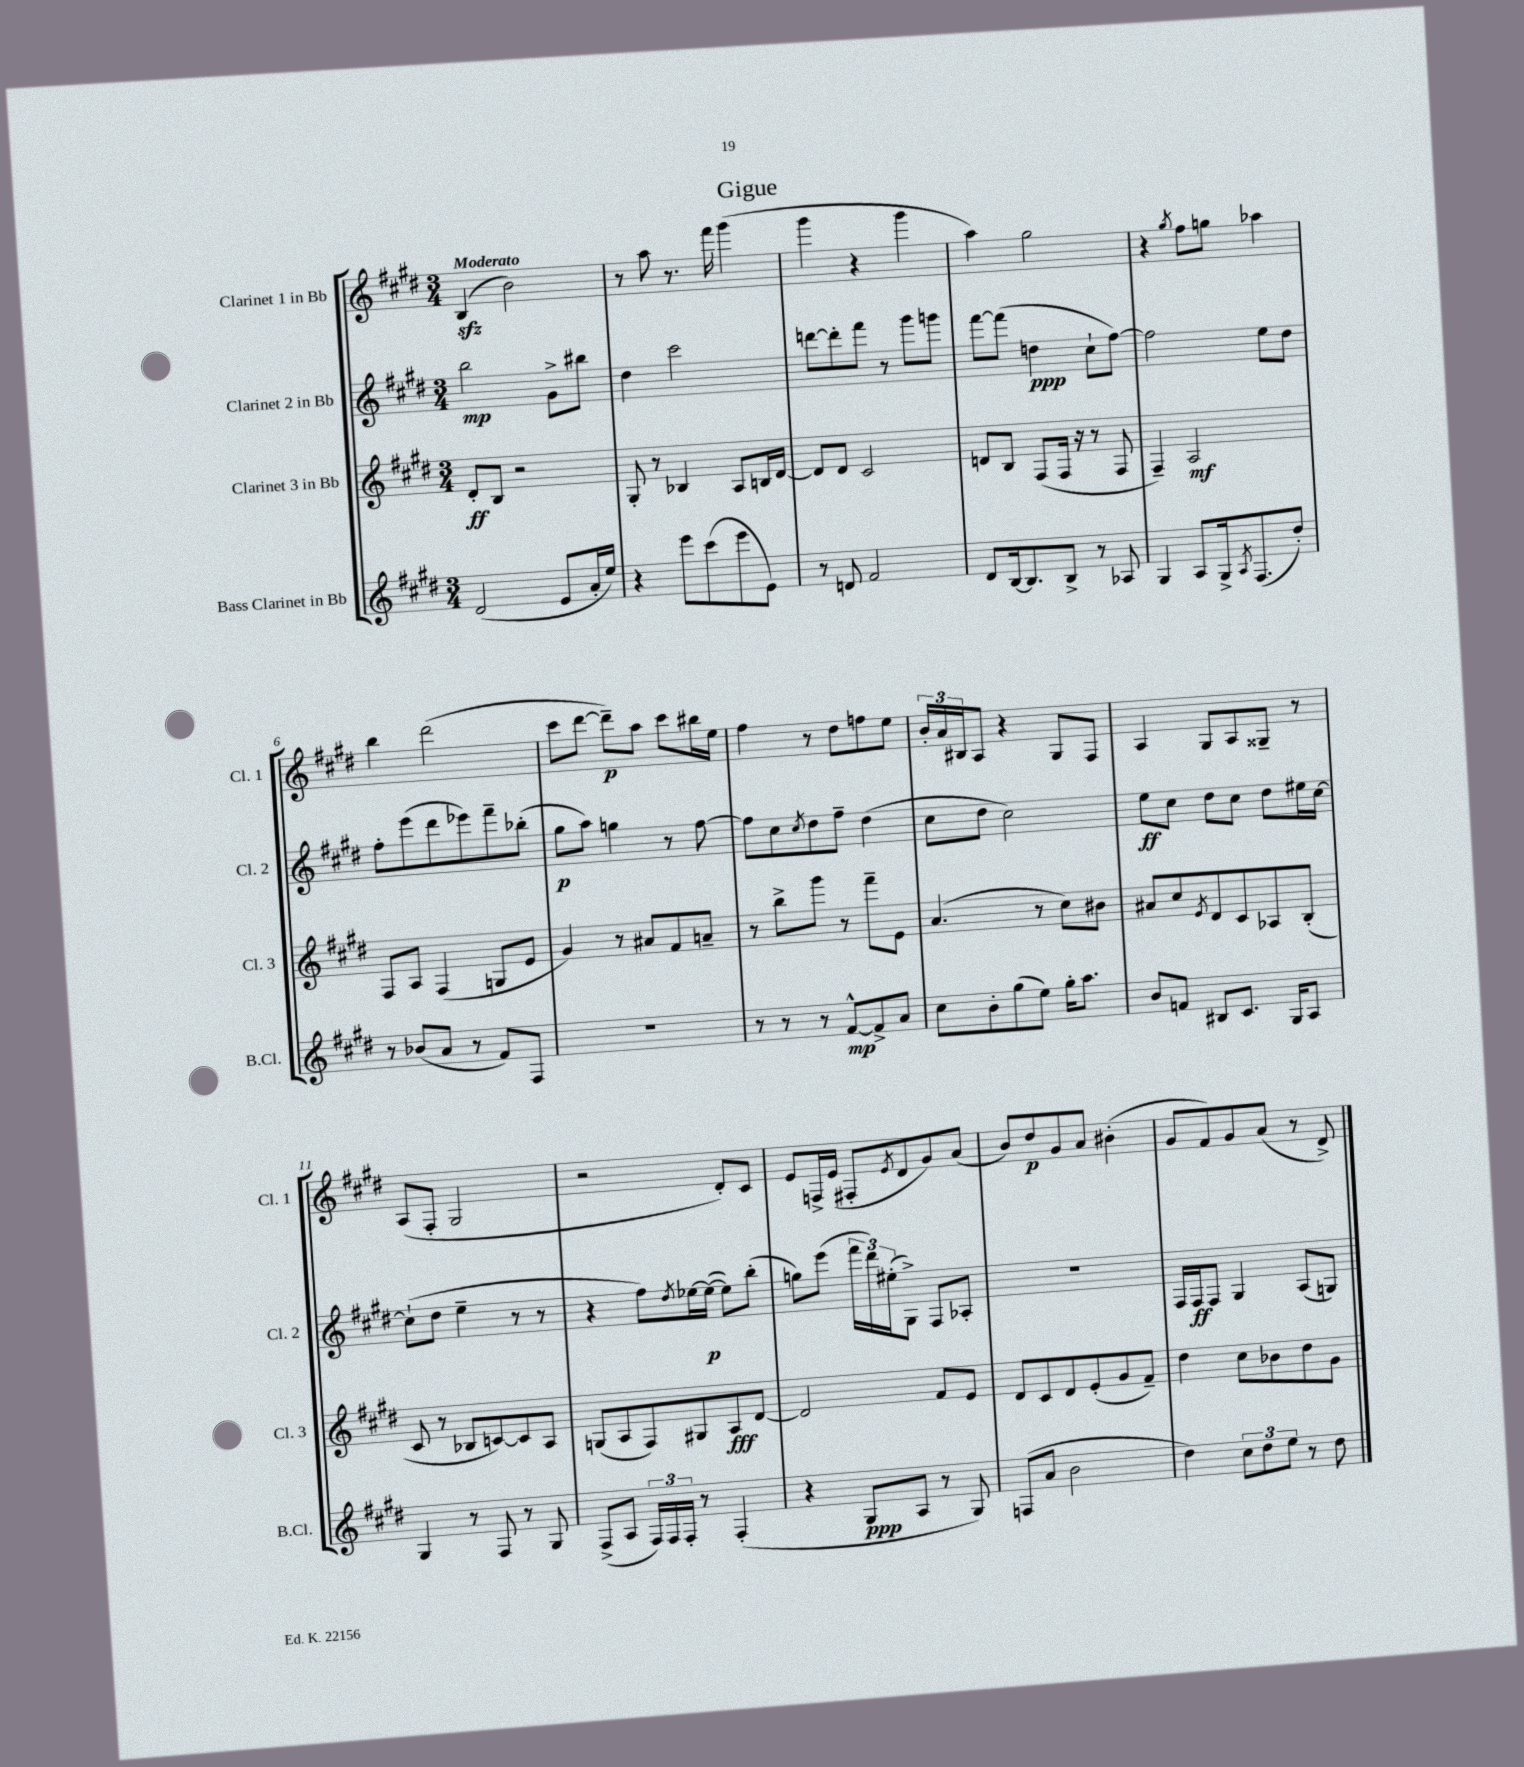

**kern	**kern	**kern	**kern
*staff4	*staff3	*staff2	*staff1
*clefG2	*clefG2	*clefG2	*clefG2
*k[f#c#g#d#]	*k[f#c#g#d#]	*k[f#c#g#d#]	*k[f#c#g#d#]
*M3/4	*M3/4	*M3/4	*M3/4
(2d#	8d#'	2bb	(4B
.	8B	.	.
.	2r	.	2b)
8e	.	8g#^	.
16a'	.	8bb#	.
16ee)	.	.	.
=	=	=	=
4r	8G#'	4dd#	8r
.	8r	.	8aa
8eee	4B-	2ccc#	8.r
(8ccc#	.	.	.
.	.	.	16fff#
8eee	8A	.	(4ggg#
8e)	16B	.	.
.	[16d#	.	.
=	=	=	=
8r	8d#]	[8ddd	4ggg#
8d	8d#	8ddd']	.
2f#	2c#	8fff#	4r
.	.	8r	.
.	.	8ggg#	4ggg#
.	.	8ggg	.
=	=	=	=
8d#	8d	[8fff#	4aa)
[16B	8B	(8fff#]	.
8.B]	.	.	.
.	(8F#	4dd	2gg#
8B^	16F#	.	.
.	16r	.	.
8r	8r	8cc#`	.
8A-	8F#	[8ff#)	.
=	=	=	=
4G#	4F#~)	2ff#]	4r
.	.	.	8qgg#
8A	2A	.	8ff#
16G#^	.	.	8gg
8qA	.	.	.
(8.F#	.	.	.
.	.	8ee	4aa-
8dd#')	.	8dd#	.
=	=	=	=
8r	8F#	8ff#'	4bb
(8b-	8A	(8eee	.
8a	(4F#	8ddd#	(2ddd#
8r	.	8eee-)	.
8f#)	8G	8fff#~	.
8F#	8e	(8bb-'	.
=	=	=	=
2.r	4g#)	8gg#	8ccc#
.	.	8aa)	[8ddd#
.	8r	4gg	8ddd#~])
.	8a#	.	8aa
.	8f#	8r	8ccc#
.	8a~	[8ff#	16bb#
.	.	.	16ee
=	=	=	=
8r	8r	8ff#]	4ff#
8r	8bb^	8cc#	.
.	.	8qcc#	.
8r	8ggg#	8dd#	8r
[8f#^^	8r	8ff#~	8dd#
8f#^]	8fff#~	(4dd#	8ff
8a	8e	.	8ee
=	=	=	=
8cc#	(4.a	8cc#	24b'
.	.	.	24a
.	.	.	24B#
8b'	.	8dd#	8A
(8gg#	.	2cc#)	4r
8ee)	8r	.	.
16gg#'	8cc#)	.	8G#
8.aa	.	.	.
.	8b#	.	8F#
=	=	=	=
8b	8a#	8ee	4A
8f	8cc#	8cc#	.
.	8qe	.	.
8B#	8d#	8dd#	8G#
8.c#	8c#	8cc#	8A
.	8A-	8dd#	8G##~
16G#	.	.	.
8A	(8B'	16ee#	8r
.	.	[16cc#	.
=	=	=	=
4G#	8c#	(8cc#`]	(8A
.	8r	8dd#	8F#'
8r	8B-	4ee~	2G#
8F#	[8c)	.	.
8r	8c]	8r	.
8G#	8A	8r	.
=	=	=	=
(8F#^	(8G	4r	2r
8A	8A	.	.
24F#)	8F#)	8ff#)	.
24F#	.	.	.
24F#'	.	.	.
.	.	8qdd#	.
8r	8G#	[16ee-	.
.	.	(16ee-_	.
(4F#'	8A	8ee-])	8d#')
.	[8d#	(8bb'	8c#
=	=	=	=
4r	2d#]	8gg)	8e
.	.	(8eee	16F^
.	.	.	(16e
8G#	.	24fff#	8F#'
.	.	24ddd#)	.
.	.	(24ee#'	.
.	.	.	8qe
8A	.	8G#^)	8d#
8r	8f#	8F#	8g#)
8G#)	8e	8A-'	(8a
=	=	=	=
(8F	8d#	2.r	8b)
8a	8c#	.	8dd#
2b	8d#	.	8g#
.	(8e'	.	8a
.	8g#	.	(4b#'
.	8f#~)	.	.
=	=	=	=
4dd#)	4dd#	16F#	8g#
.	.	16F#	.
.	.	8F#	8f#)
12cc#	8cc#	4G#	8g#
12dd#	.	.	.
.	8b-	.	(8a
12ee	.	.	.
8r	8dd#	(8A	8r
8dd#	8g#	8G)	8d#^)
==	==	==	==
*-	*-	*-	*-
